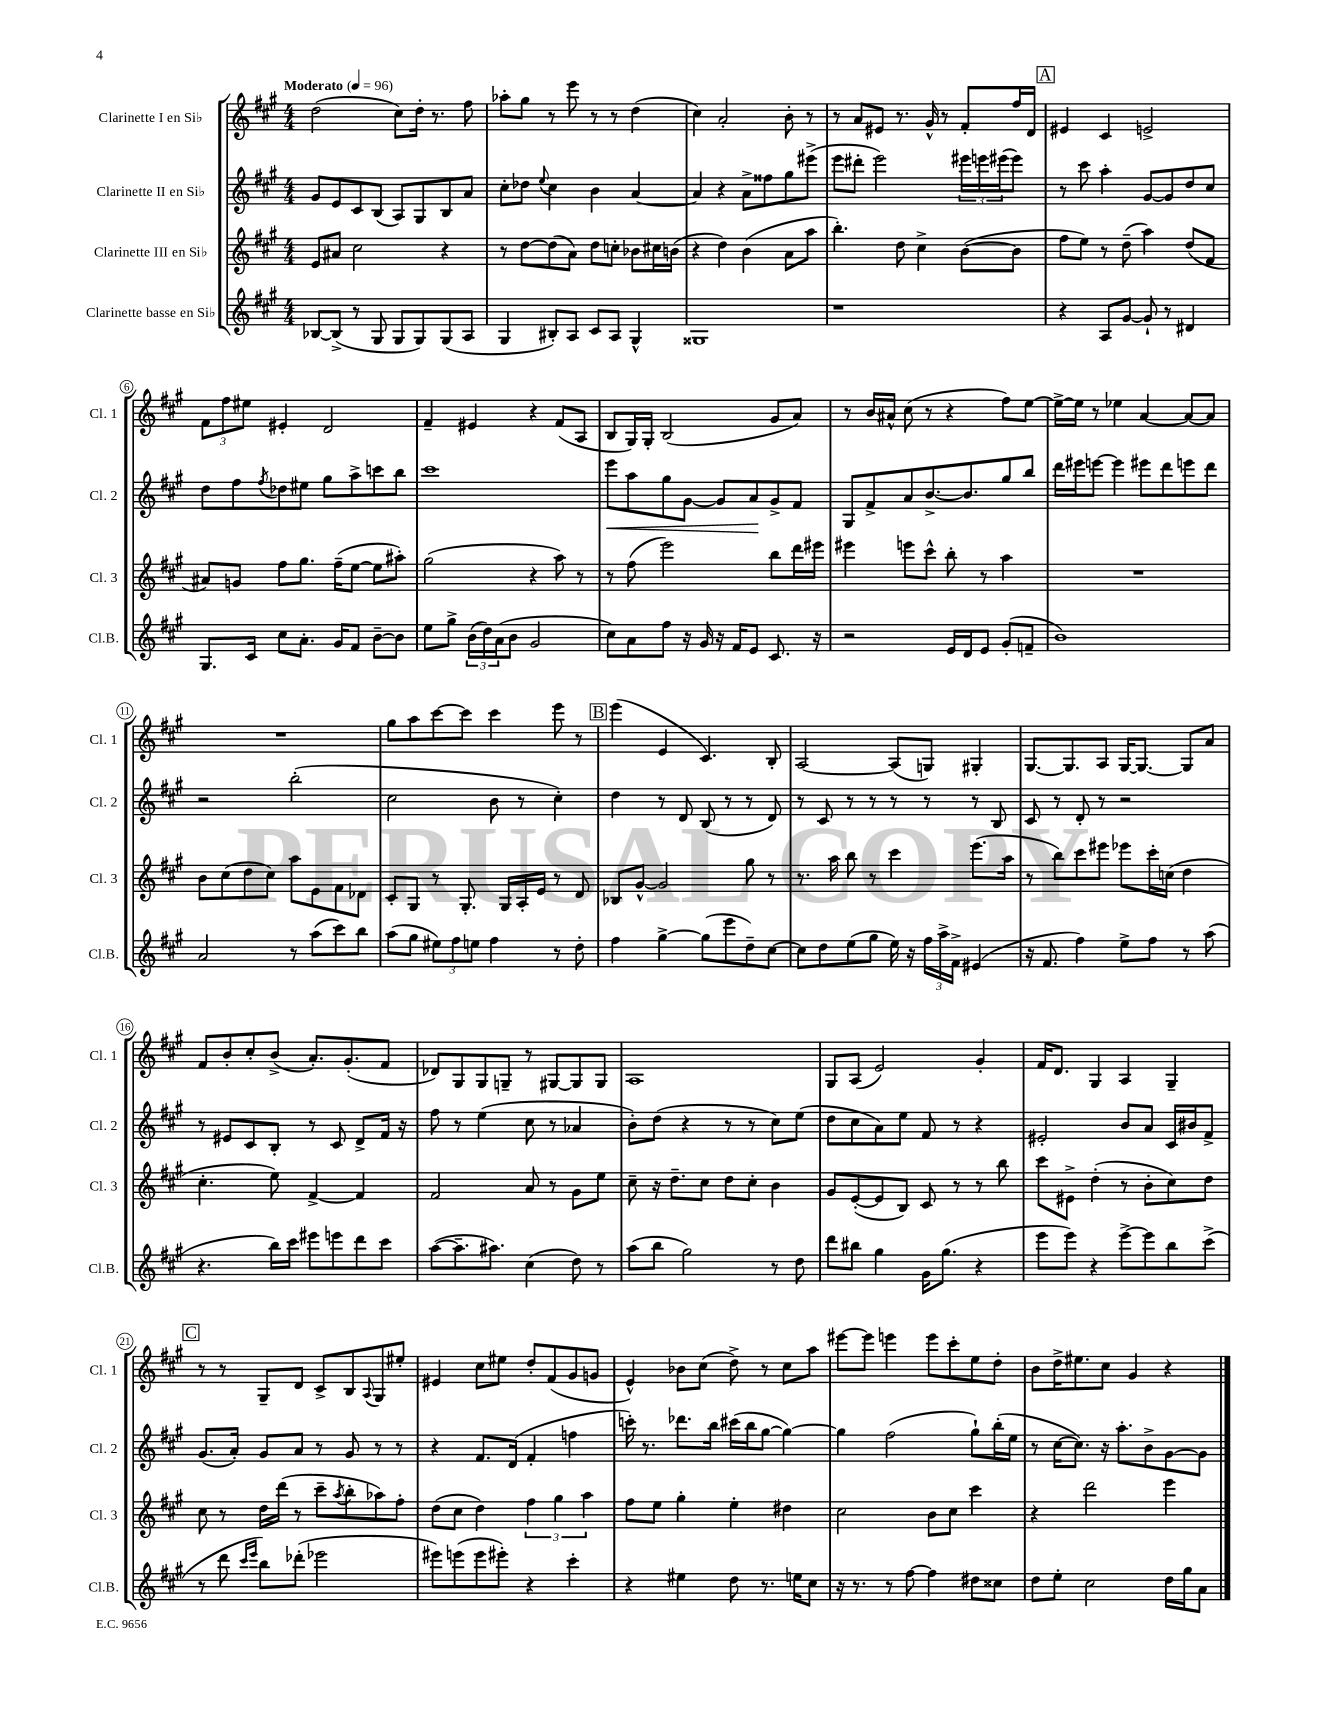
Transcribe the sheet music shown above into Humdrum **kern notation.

**kern	**kern	**kern	**dynam	**kern
*part4	*part3	*part2	*part2	*part1
*staff4	*staff3	*staff2	*staff2	*staff1
*I"Clarinette basse en Si♭	*I"Clarinette III en Si♭	*I"Clarinette II en Si♭	*	*I"Clarinette I en Si♭
*I'Cl.B.	*I'Cl. 3	*I'Cl. 2	*	*I'Cl. 1
*clefG2	*clefG2	*clefG2	*	*clefG2
*k[f#c#g#]	*k[f#c#g#]	*k[f#c#g#]	*	*k[f#c#g#]
*M4/4	*M4/4	*M4/4	*	*M4/4
*MM96	*MM96	*MM96	*	*MM96
=1	=1	=1	=1	=1
!	!	!	!	!LO:TX:a:B:t=Moderato
[8B-X/L	8e/L	8g#/L	.	(2dd\
(8B-^/J]	8a#X/J	8e/	.	.
8r	2cc#\	8c#/	.	.
8G#/	.	(8B/J	.	.
8G#/L	.	8A/L)	.	8cc#\L)
8G#/)	.	8G#/	.	16dd'\Jk
.	.	.	.	8.r
(8G#/	4r	8B/	.	.
8A/J	.	8a/J	.	8ff#\
=2	=2	=2	=2	=2
4G#/	8r	8cc#'\L	.	8aa-X'\L
.	[8dd\L	8dd-X\J	.	8gg#\J
.	.	8qqee/	.	.
8B#X'/L)	(8dd\]	4cc#\	.	8r
8A/J	8a\J)	.	.	8eee\
8c#/L	8dd\L	4b\	.	8r
8A/J	8ccn'\J	.	.	8r
4G#^^/	8b-X\L	[4a/	.	(4dd\
.	16cc#X\L	.	.	.
.	(16bn\JJ	.	.	.
=3	=3	=3	=3	=3
1G##X	4r	4a/]	.	4cc#\)
.	4dd\)	4r	.	2a'/
.	(4b\	8a^\L	.	.
.	.	8ff##X\	.	.
.	8a\L	8gg#\	.	8b'\
.	8aa\J	(8eee#X^\J	.	8r
=4	=4	=4	=4	=4
1r	4.bb'\)	8eee\L	.	8r
.	.	8ddd#X'\J	.	8a/L
.	.	2eee\)	.	8e#X/J
.	8dd\	.	.	8.r
.	4cc#^\	.	.	.
.	.	.	.	16g#^^/
.	.	.	.	8r
.	([8b\L	24eee#X\LL	.	8f#'/L
.	.	24eeen\	.	.
.	.	(24eee#X\J	.	.
.	8b\J]	8eee#\J)	.	16ff#/L
.	.	.	.	16d/JJ
!!LO:REH:place=s1:t=A
=5	=5	=5	=5	=5
4r	8ff#\L	8r	.	4e#X/
.	8ee\J)	8ccc#\	.	.
8A/L	8r	4aa'\	.	4c#/
[8g#/J	(8dd~\	.	.	.
8g#`/]	4aa\)	[8g#/L	.	2en^/
8r	.	8g#/]	.	.
4d#X/	(8dd/L	8dd/	.	.
.	8f#/J	8cc#/J	.	.
!!LO:LB:g=z
=6	=6	=6	=6	=6
8.G#/L	8a#X/L)	8dd\L	.	12f#\L
.	.	.	.	12ff#\
.	8gn/J	8ff#\	.	.
.	.	.	.	12ee#X\J
16c#/Jk	.	.	.	.
.	.	8qff#/	.	.
8cc#\L	8ff#\L	8dd-X\	.	4e#X'/
8.a'\J	8.gg#\J	8ee#X\J	.	.
.	.	8gg#\L	.	2d/
16g#/KL	(16ff#~\KL	.	.	.
8f#/J	[8ee\J	8aa^\	.	.
[8b~\L	8ee\L]	8cccn\	.	.
8b\J]	8aa#X'\J)	8bb\J	.	.
=7	=7	=7	=7	=7
8ee\L	(2gg#\	1ccc#	.	4f#~/
8gg#^\J	.	.	.	.
(24b\LL	.	.	.	4e#X/
24dd\)	.	.	.	.
(24a\J	.	.	.	.
8b\J	.	.	.	.
2g#/	4r	.	.	4r
.	8aa\)	.	.	(8f#/L
.	8r	.	.	8A/J
=8	=8	=8	=8	=8
!	!	!	!LO:HP:b	!
8cc#\L)	8r	8eee\L	<	8B/L
8a\	(8ff#\	8aa\	.	16G#/L)
.	.	.	.	16G#'/JJ
8ff#\J	2eee\)	8gg#\	.	(2B/
16r	.	[8g#\J	.	.
16g#/	.	.	.	.
16r	.	8g#/L]	.	.
16f#/KL	.	.	.	.
8e/J	.	8a/	.	.
8.c#/	8bb\L	8g#^/	[	8g#/L
.	16ddd\L	8f#/J	.	8a/J)
16r	16eee#X\JJ	.	.	.
=9	=9	=9	=9	=9
2r	4eee#X\	8G#/L	.	8r
.	.	8f#^/	.	16b/LL
.	.	.	.	16a#X^^/JJ
.	8eeen\L	8a/	.	(8cc#\
.	8ccc#^^\J	[8.b^/	.	8r
16e/LL	8bb'\	.	.	4r
16d/J	.	8.b/]	.	.
8e/J	8r	.	.	.
(8g#'/L	4aa\	8gg#/	.	8ff#\L)
8fn~/J	.	8bb/J	.	[8ee\J
=10	=10	=10	=10	=10
1b)	1r	16ddd\LL	.	16ee^\LL_
.	.	16eee#X\J	.	16ee\JJ]
.	.	[8eeen\J	.	8r
.	.	4eee\]	.	4ee-X\
.	.	8eee#X\L	.	[4a/
.	.	8ddd\	.	.
.	.	8eeen\	.	8a/L_
.	.	8ddd\J	.	8a/J]
!!LO:LB:g=z
=11	=11	=11	=11	=11
2a/	8b\L	2r	.	1r
.	(8cc#\	.	.	.
.	8dd\	.	.	.
.	8cc#\J)	.	.	.
8r	8aa\L	(2bb'\	.	.
(8aa\L	8e\	.	.	.
8ccc#\)	8f#\	.	.	.
8bb\J	8d-X\J	.	.	.
=12	=12	=12	=12	=12
(8aa\L	8c#'/L	2cc#\	.	8gg#\L
8gg#\J	8G#/J	.	.	8aa\
12ee#X\L)	8r	.	.	[8ccc#\
12ff#\	.	.	.	.
.	8.G#'/	.	.	8ccc#\J]
12een\J	.	.	.	.
4ff#\	.	8b\	.	4ccc#\
.	16G#/LL	.	.	.
.	16A'/	8r	.	.
.	16e/JJ	.	.	.
8r	8r	4cc#'\)	.	8eee\
8dd'\	8d/	.	.	8r
!!LO:REH:place=s1:t=B
=13	=13	=13	=13	=13
4ff#\	8B-X/L	4dd\	.	(4eee\
.	[8g#^^/J	.	.	.
[4gg#^\	2g#/]	8r	.	4e/
.	.	8d/	.	.
(8gg#\L]	.	(8B/	.	4.c#/)
8eee\	.	8r	.	.
8dd~\)	8gg#\	8r	.	.
[8cc#\J	8r	8d/)	.	8B'/
=14	=14	=14	=14	=14
8cc#\L]	8.r	8r	.	[2A/
8dd\	.	8c#/	.	.
.	16aa\	.	.	.
(8ee\	8bb\	8r	.	.
8gg#\J	8r	8r	.	.
16ee\)	4ccc#\	8r	.	(8A/L]
16r	.	.	.	.
24ff#\LL	.	8r	.	8Gn/J)
24aa^\	.	.	.	.
24f#^\JJ	.	.	.	.
(4e#X/	(8.eee\L	8r	.	4G#X'/
.	.	8B/	.	.
.	16aa\Jk	.	.	.
=15	=15	=15	=15	=15
16r	8r	8c#/	.	[8.G#/L
8.f#/	.	.	.	.
.	8bb\L)	8r	.	.
.	.	.	.	8.G#/]
4ff#\)	8ccc#\	8d'/	.	.
.	8eee#X\J	8r	.	8A/J
8ee^\L	8eee-X\L	2r	.	[16G#/KL
.	.	.	.	8.G#/J_
8ff#\J	16ccc#'\L	.	.	.
.	(16ccn\JJ	.	.	.
8r	4dd\	.	.	8G#/L]
(8aa\	.	.	.	8a/J
!!LO:LB:g=z
=16	=16	=16	=16	=16
4.r	4.cc#'\	8r	.	8f#/L
.	.	8e#X/L	.	8b'/
.	.	8c#/	.	8cc#'/
16bb\LL)	8ee\)	8B'/J	.	(8b^/J
16ccc#\JJ	.	.	.	.
8eee#X\L	[4f#^/	8r	.	8.a'/L)
8eeen\	.	8c#/	.	.
.	.	.	.	(8.g#'/
8ddd\	4f#/]	8d^/L	.	.
8ccc#\J	.	16f#/Jk	.	8f#/J
.	.	16r	.	.
=17	=17	=17	=17	=17
([8aa\L	2f#/	8ff#\	.	8d-X/L)
8.aa~\]	.	8r	.	8G#/
.	.	(4ee\	.	8G#/
8.aa#X\J)	.	.	.	.
.	.	.	.	8Gn~/J
(4cc#\	8a/	8cc#\	.	8r
.	8r	8r	.	[8G#X/L
8dd\)	8g#\L	4a-X/	.	8G#/]
8r	8ee\J	.	.	8G#/J
=18	=18	=18	=18	=18
(8aa\L	8cc#~\	8b'\L)	.	1A
8bb\J	16r	(8dd\J	.	.
.	8.dd~\L	.	.	.
2gg#\)	.	4r	.	.
.	8cc#\J	.	.	.
.	8dd\L	8r	.	.
.	8cc#'\J	8r	.	.
8r	4b\	8cc#\L)	.	.
8dd\	.	(8ee\J	.	.
=19	=19	=19	=19	=19
8ddd\L	8g#/L	8dd\L	.	8G#/L
8bb#X\J	([8e'/	8cc#\	.	(8A/J
4gg#\	8e/]	8a\)	.	2e/)
.	8B/J)	8ee\J	.	.
16g#\KL	8c#/	8f#/	.	.
(8.gg#\J	.	.	.	.
.	8r	8r	.	.
4r	8r	4r	.	4g#'/
.	8bb\	.	.	.
=20	=20	=20	=20	=20
8eee\L	8ccc#\L	2e#X'/	.	16f#/KL
.	.	.	.	8.d/J
8eee\J)	8e#X^\J	.	.	.
4r	(4dd'\	.	.	4G#/
[8eee^\L	8r	8b/L	.	4A/
8eee\]	8b'\L	8a/J	.	.
8bb\	8cc#\)	16c#/LL	.	4G#~/
.	.	16b#X/J	.	.
(8ccc#^\J	8dd\J	8f#^/J	.	.
!!LO:LB:g=z
!!LO:REH:place=s1:t=C
=21	=21	=21	=21	=21
8r	8cc#\	(8.g#/L	.	8r
8ddd\	8r	.	.	8r
.	.	16a'/Jk)	.	.
16qqccc#/LL	.	.	.	.
16qqeee/JJ	.	.	.	.
8bb\L)	16dd\LL	8g#/L	.	8G#~/L
.	(16ddd\JJ	.	.	.
(8ddd-X'\J	8r	8a/J	.	8d/J
2eee-X\	8ccc#~\L	8r	.	8c#^/L
.	8qaa/	.	.	.
.	8bb'\	8g#/	.	8B/
.	.	.	.	8qqA/
.	8aa-X\)	8r	.	8G#/
.	8ff#'\J	8r	.	8ee#X'/J
=22	=22	=22	=22	=22
8eee#X\L)	(8dd\L	4r	.	4e#X/
(8eeen\	8cc#\J	.	.	.
8eee\	4dd\)	8.f#/L	.	8cc#\L
8eee#X'\J)	.	.	.	8ee#X\J
.	.	(16d/Jk	.	.
4r	6ff#\	4f#'/	.	8dd'/L
.	.	.	.	(8f#/
.	6gg#\	.	.	.
4ccc#'\	.	4ffn\	.	8g#/
.	6aa\	.	.	.
.	.	.	.	8gn/J
=23	=23	=23	=23	=23
4r	8ff#\L	16cccn'\)	.	4e^^/)
.	.	8.r	.	.
.	8ee\J	.	.	.
4ee#X\	4gg#'\	8.ddd-X\L	.	8b-X\L
.	.	.	.	(8cc#\J
.	.	16bb\Jk	.	.
8dd\	4ee'\	(16ccc#X\LL	.	8dd^\)
.	.	16bb\J	.	.
8.r	.	[8gg#\J	.	8r
.	4dd#X\	4gg#\_)	.	8cc#\L
16een\KL	.	.	.	.
8cc#\J	.	.	.	8aa\J
=24	=24	=24	=24	=24
16r	2cc#\	4gg#\]	.	[8eee#X\L
8.r	.	.	.	.
.	.	.	.	8eee#\J]
8r	.	(2ff#\	.	4eeen\
[8ff#\	.	.	.	.
4ff#\]	8b\L	.	.	8eee\L
.	8cc#\J	.	.	8ccc#'\
8dd#X\L	4ccc#\	8gg#`\L)	.	8ee\
8cc##X\J	.	(16bb'\L	.	8dd'\J
.	.	16ee\JJ	.	.
=25	=25	=25	=25	=25
8dd\L	4r	8r	.	8b\L
8ee'\J	.	[16cc#\KL	.	16dd^\K
.	.	8.cc#\J])	.	8.ee#X\
2cc#\	2ddd\	.	.	.
.	.	16r	.	8cc#\J
.	.	8.aa'\L	.	.
.	.	.	.	4g#/
.	.	8b^\	.	.
16dd\LL	4eee\	[8g#\	.	4r
16gg#\J	.	.	.	.
8a\J	.	8g#\J]	.	.
==	==	==	==	==
*-	*-	*-	*-	*-
